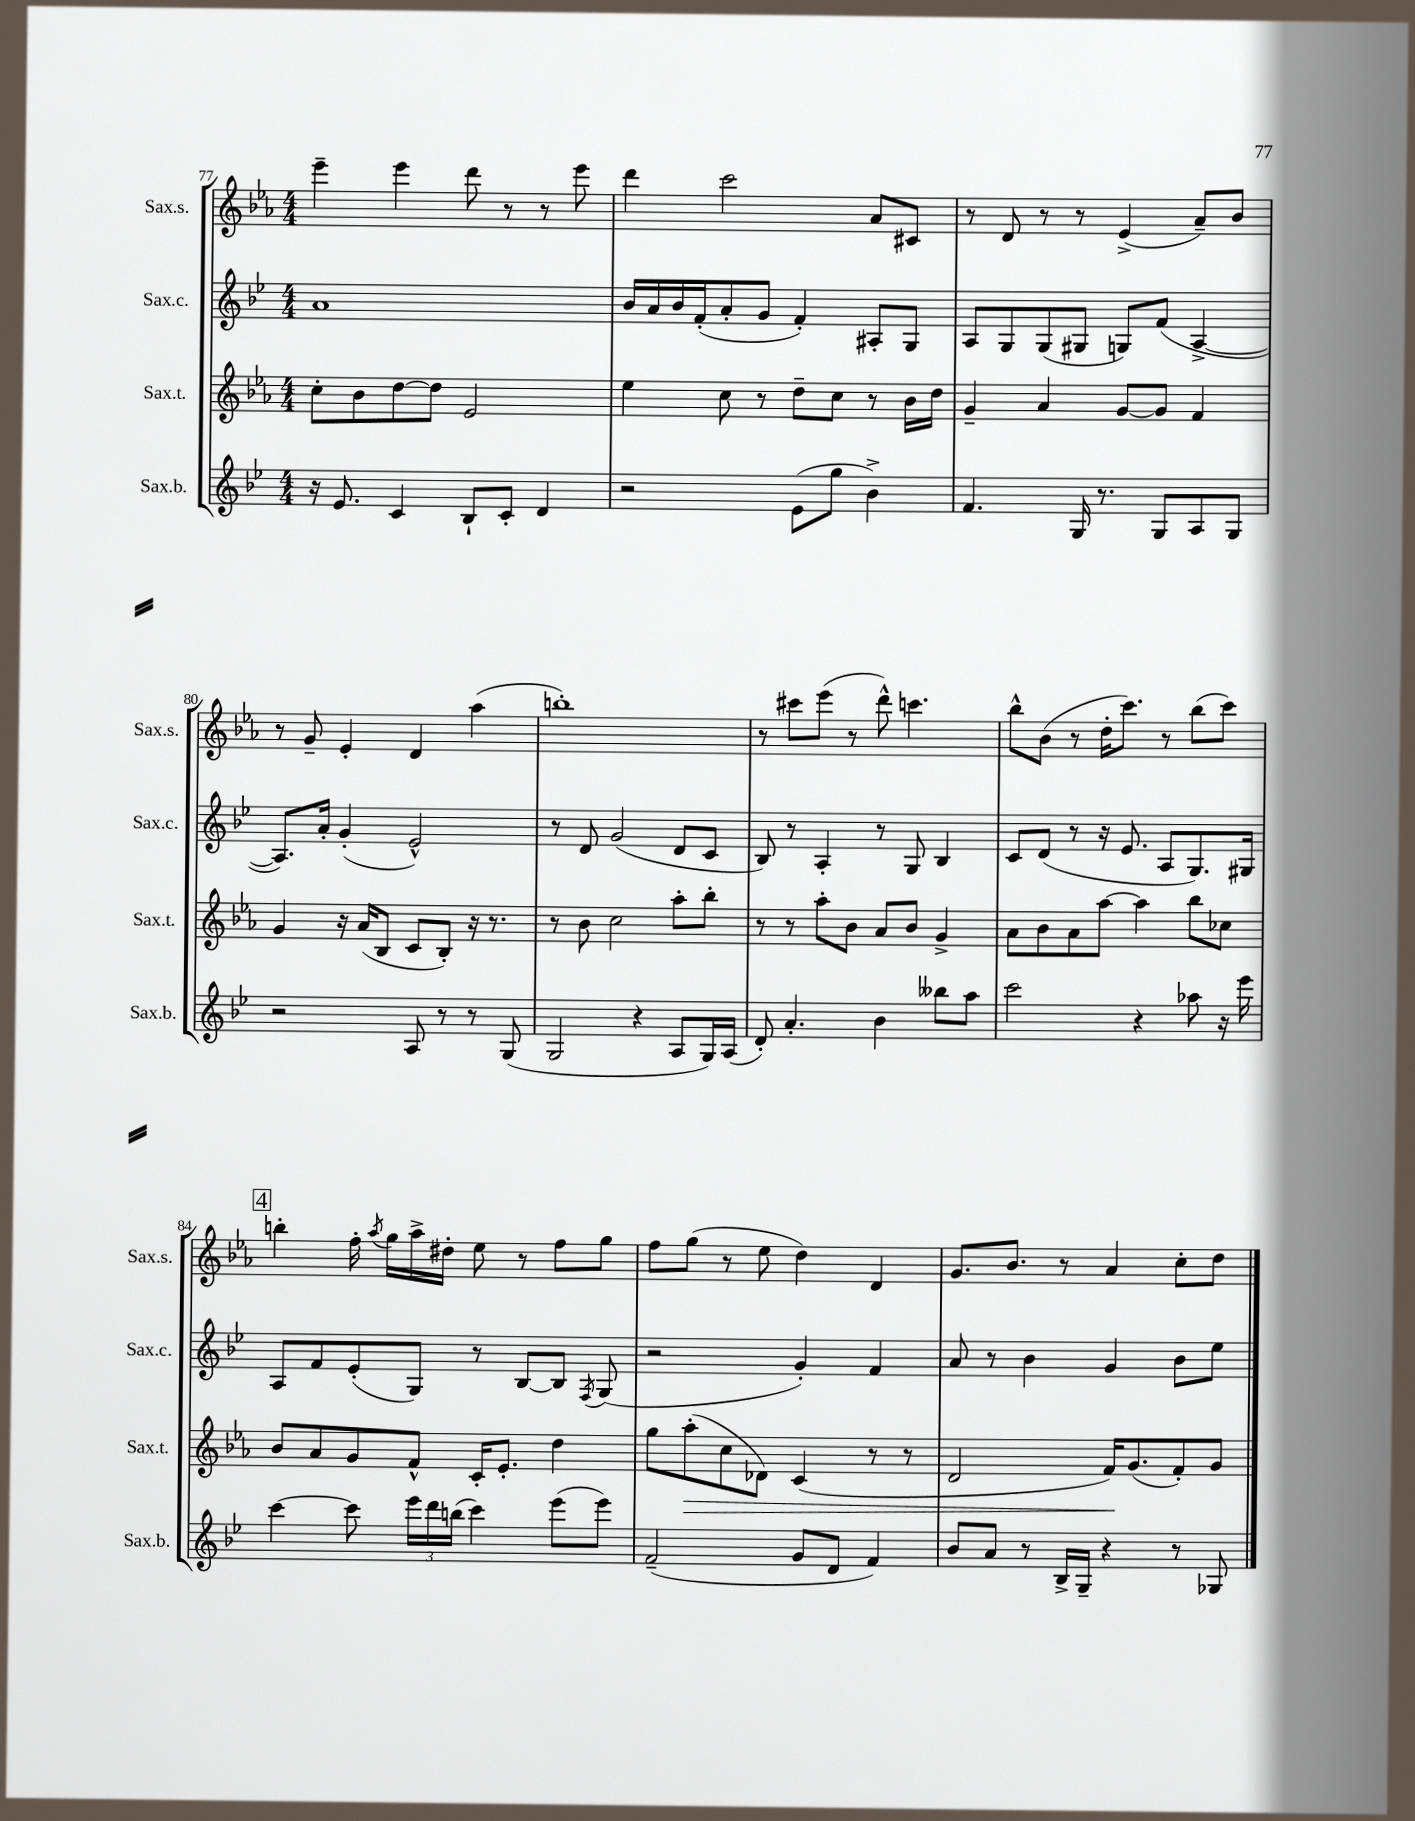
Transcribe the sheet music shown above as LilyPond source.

<<
\new StaffGroup <<
\new Staff = "s0" \with { instrumentName = "Sax.s." shortInstrumentName = "Sax.s." } {
    \clef treble \key ees \major \numericTimeSignature \time 4/4
    \autoBeamOff ees'''4-- ees'''4 d'''8 r8 r8 ees'''8 |
    d'''4 c'''2 aes'8[ cis'8] |
    r8 d'8 r8 r8 ees'4->( aes'8[--) bes'8] |
    r8 g'8-- ees'4-. d'4 aes''4( |
    b''1-.) |
    r8 cis'''8[ ees'''8]( r8 d'''8-^) c'''4. |
    bes''8[-^ bes'8]( r8 d''16[-. c'''8.]) r8 bes''8[( c'''8]) |
    \mark \markup { \box "4" } b''4-. f''16-. \acciaccatura { aes''8 } g''16[ aes''16-> dis''16]-. ees''8 r8 f''8[ g''8] |
    f''8[ g''8]( r8 ees''8 d''4) d'4 |
    g'8.[ bes'8.] r8 aes'4 c''8[-. d''8] \bar "|." |
}
\new Staff = "s1" \with { instrumentName = "Sax.c." shortInstrumentName = "Sax.c." } {
    \clef treble \key bes \major \numericTimeSignature \time 4/4
    \autoBeamOff a'1 |
    bes'16[ a'16 bes'16 f'16-.( a'8-. g'8] f'4-.) ais8[-. g8] |
    a8[ g8 g8( gis8] g8[) f'8]( a4~-> |
    a8.[) a'16]-. g'4-.( ees'2-^) |
    r8 d'8 g'2( d'8[ c'8] |
    bes8) r8 a4-. r8 g8 bes4 |
    c'8[ d'8]( r8 r16 ees'8. a8[ g8.) gis16] |
    \mark \markup { \box "4" } a8[ f'8 ees'8-.( g8]) r8 bes8[~ bes8] \acciaccatura { f8 } g8( |
    r2 g'4-.) f'4 |
    a'8 r8 bes'4 g'4 bes'8[ ees''8] \bar "|." |
}
\new Staff = "s2" \with { instrumentName = "Sax.t." shortInstrumentName = "Sax.t." } {
    \clef treble \key ees \major \numericTimeSignature \time 4/4
    \autoBeamOff c''8[-. bes'8 d''8~ d''8] ees'2 |
    ees''4 c''8 r8 d''8[-- c''8] r8 bes'16[ d''16] |
    g'4-- aes'4 g'8[~ g'8] f'4 |
    g'4 r16 aes'16[( bes8] c'8[ bes8]-.) r16 r8. |
    r8 bes'8 c''2 aes''8[-. bes''8]-. |
    r8 r8 aes''8[-. bes'8] aes'8[ bes'8] g'4-> |
    aes'8[ bes'8 aes'8 aes''8]~ aes''4 bes''8[ ces''8] |
    \mark \markup { \box "4" } bes'8[ aes'8 g'8 f'8]-^ c'16[-. ees'8.]-. d''4 |
    g''8[ aes''8-.\>( c''8 des'8]) c'4( r8 r8 |
    d'2 f'16[\!) g'8.( f'8-.) g'8] \bar "|." |
}
\new Staff = "s3" \with { instrumentName = "Sax.b." shortInstrumentName = "Sax.b." } {
    \clef treble \key bes \major \numericTimeSignature \time 4/4
    \autoBeamOff r16 ees'8. c'4 bes8[-! c'8]-. d'4 |
    r2 ees'8[( g''8] bes'4->) |
    f'4. g16 r8. g8[ a8 g8] |
    r2 a8 r8 r8 g8( |
    g2 r4 a8[ g16) a16]( |
    d'8-.) a'4.-. bes'4 beses''8[ a''8] |
    c'''2 r4 aes''8 r16 ees'''16 |
    \mark \markup { \box "4" } c'''4~ c'''8 \tuplet 3/2 { ees'''16[ d'''16 b''16]( } c'''4) ees'''8[( ees'''8]) |
    f'2--( g'8[ d'8] f'4) |
    bes'8[ a'8] r8 bes16[-> g16]-- r4 r8 ges8 \bar "|." |
}
>>
>>
\layout { \context { \Score currentBarNumber = #77 } }
